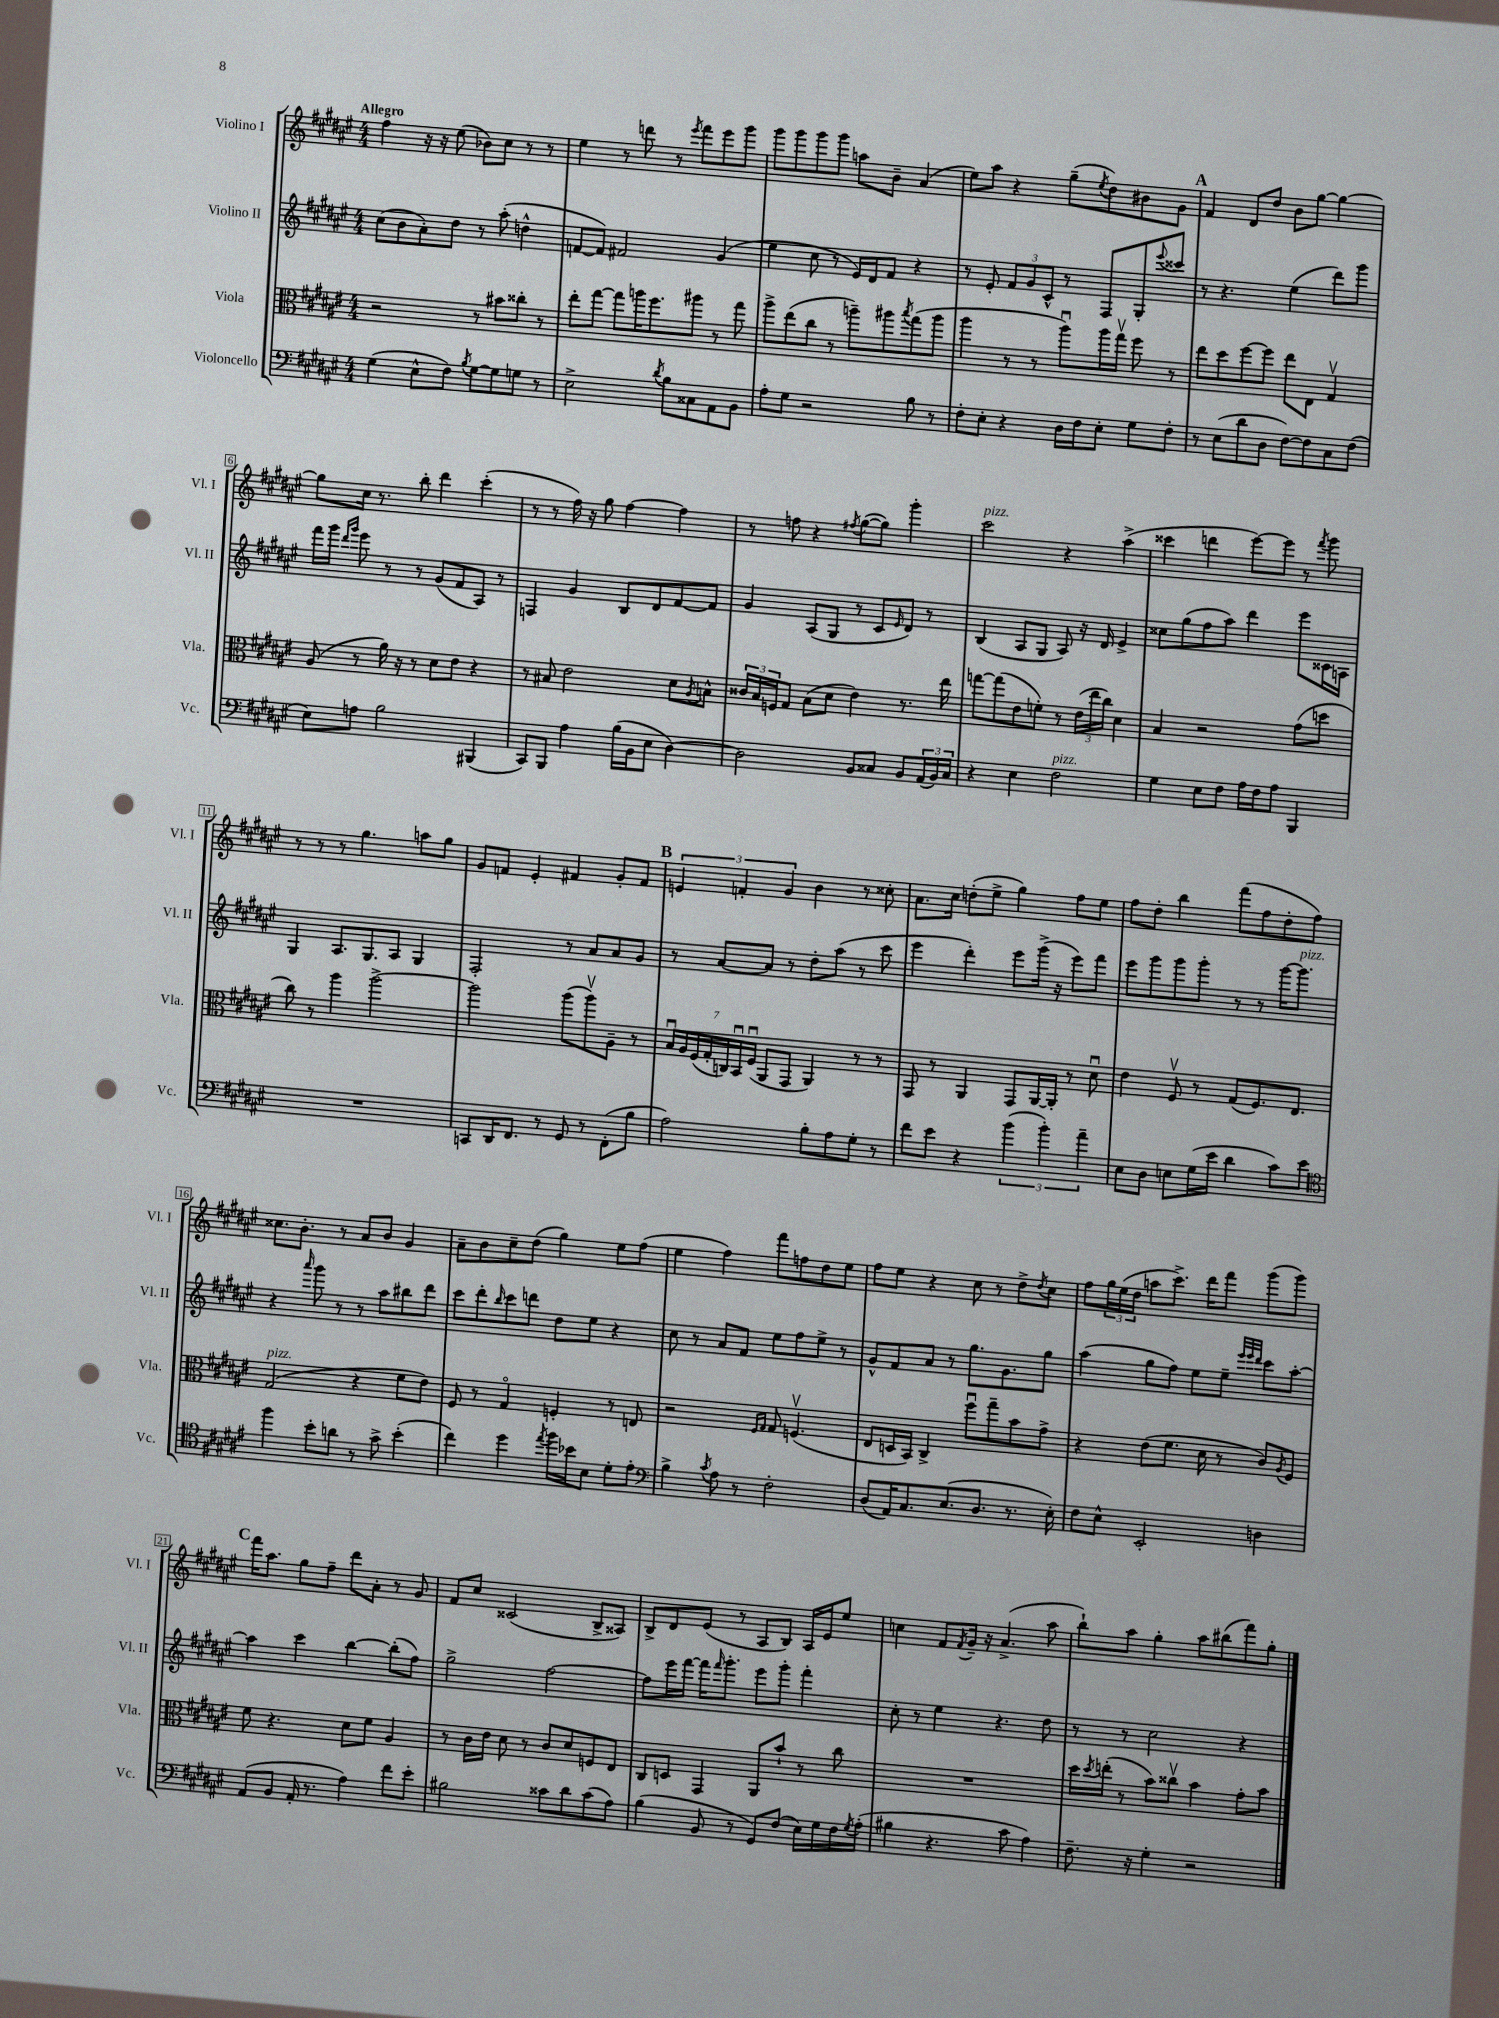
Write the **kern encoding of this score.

**kern	**kern	**kern	**kern
*part4	*part3	*part2	*part1
*staff4	*staff3	*staff2	*staff1
*I"Violoncello	*I"Viola	*I"Violino II	*I"Violino I
*I'Vc.	*I'Vla.	*I'Vl. II	*I'Vl. I
*clefF4	*clefC3	*clefG2	*clefG2
*k[f#c#g#d#a#e#]	*k[f#c#g#d#a#e#]	*k[f#c#g#d#a#e#]	*k[f#c#g#d#a#e#]
*M4/4	*M4/4	*M4/4	*M4/4
=1	=1	=1	=1
!	!	!	!LO:TX:a:B:t=Allegro
(4G#\	2r	(8cc#\L	4ff#\
.	.	8b\	.
8E#^^\L	.	8a#'\)	16r
.	.	.	16r
8F#\J)	.	8dd#\J	(8ee#\
8qB/	.	.	.
[8G#\L	8r	8r	8b-X\L)
8G#\]	8b#X\L	(8aa#'\	8cc#\J
8Gn\J	8cc##X'\J	4ddn^^\	8r
8r	8r	.	8r
=2	=2	=2	=2
2E#^\	8ee#'\L	[8fn/L	4ee#\
.	[8gg#\J	8f/J])	.
.	8gg#\L]	2f#X/	8r
.	16aan\K	.	8dddn\
.	8.ff#\	.	.
8qd#/	.	.	.
8B\L	.	.	8r
.	.	.	8qeee#/
8C##X\	8aa#X\J	.	8fff#\L
8AA#\	8r	(4g#/	8eee#\
8BB\J	8gg#\	.	8ggg#\J
=3	=3	=3	=3
8A#'\L	8aa#^\L	4ee#\	8ggg#\L
8G#\J	(8ee#\	.	8ggg#\
2r	8cc#\J	8cc#\	8ggg#\
.	8r	8r	8ggg#\J
.	8aan~\L)	16e#/LL)	8aan\L
.	.	16d#/J	.
.	8aa#X\	8f#/J	8b~\J
.	8qbb/	.	.
8B\	(8gg#\	4r	(4a#/
8r	8aa#\J	.	.
=4	=4	=4	=4
8F#'\L	4aa#\	8r	8ee#\L)
8E#'\J	.	8e#'/	8aa#\J
4r	8r	12f#/L	4r
.	.	12g#/	.
.	8r	.	.
.	.	12c#^^/J	.
16D#\LL	8aa#u\L)	8r	(8gg#~\L
16F#\J	.	.	.
.	.	.	8qee#/
8E#'\J	16aa#\L	8F#/L	8dd#\)
.	16gg#v\JJ	.	.
8G#\L	8ff#\	8G#'/	8b#X\
.	.	8qqeee#/	.
8F#'\J	8r	8ccc##X/J	8g#\J
!!LO:REH:place=s1:t=A
=5	=5	=5	=5
8r	8ee#\L	8r	4f#/
(8E#\L	8dd#\	4.r	.
8d#\	[8ff#\	.	8d#/L
8D#\J	8ff#\J]	.	8dd#/J
[8F#\L)	8ee#\L	(4ee#\	8b\L
8F#\]	8E#\J	.	[8gg#\J
8C#\	4G#v/	8ddd#\L)	4gg#\_
(8F#\J	.	8ggg#\J	.
!!LO:LB:g=z
=6	=6	=6	=6
8E#\L)	(8A#/	16fff#\LL	8gg#\L]
.	.	16ggg#\JJ	.
.	.	16qqddd#/LL	.
.	.	16qqggg#/JJ	.
8An\J	8r	8eee#\	16cc#\Jk
.	.	.	8.r
2B\	16a#\)	8r	.
.	16r	.	.
.	8r	8r	8bb'\
.	8d#\L	(8g#/L	4ddd#\
.	8e#\J	8f#/	.
(4BBB#X/	4r	8A#/J)	(4ccc#'\
.	.	8r	.
=7	=7	=7	=7
8CC#/L)	8r	4Fn/	8r
8BBB/J	8B#X/	.	8r
4A#\	2e#\	4g#/	16ff#\)
.	.	.	16r
.	.	.	8gg#\
(16B\LL	.	8B/L	[4ff#\
16BB\J	.	.	.
8E#\J	.	8d#/	.
[4D#\)	8d#\L	[8f#/	4ff#\]
.	8qA#/	.	.
.	8Bn^^\J	8f#/J]	.
=8	=8	=8	=8
2D#\]	24c##X/LL	4g#/	8r
.	24B/	.	.
.	24Fn/J	.	.
.	8G#/J	.	8ffn\
.	(8B\L	(8A#/L	4r
.	8d#\J	8G#/J	.
.	.	.	8qff#X/
8BB/L	4e#\)	8r	([8gg#\L
8C##X/J	.	8c#/L	8gg#\J])
.	.	16qqe#/	.
8BB/L	8.r	8d#/J)	4ggg#'\
(24AA#/L	.	8r	.
24BB/)	.	.	.
.	16ee#\	.	.
24C##/JJ	.	.	.
=9	=9	=9	=9
!	!	!	!LO:TX:a:i:t=pizz.
4r	[8ggn\L	(4B/	2ccc#\
.	(8gg\]	.	.
4E#\	8e#\	8A#/L	.
.	8fn'\J)	8G#/J	.
!LO:TX:a:i:t=pizz.	!	!	!
2F#\	8r	8A#/)	4r
.	(24e#\LL	16r	.
.	24ee#\	.	.
.	.	16d#/	.
.	24cc#\JJ)	.	.
.	4d#\	4e#^/	(4aa#^\
=10	=10	=10	=10
4G#\	4B/	8cc##X\L	4ccc##X\
.	.	(8gg#\	.
8E#\L	2r	8ff#\	4dddn\
8F#\J	.	8aa#\J)	.
16A#\LL	.	4ddd#\	[8eee#\L)
16F#\J	.	.	.
8A#\J	.	.	8eee#\J]
4BBB/	(8g#\L	8eee#\L	8r
.	.	.	8qfff#/
.	8ddn\J	16c##X\L	8ggg#\
.	.	16An\JJ	.
!!LO:LB:g=z
=11	=11	=11	=11
1r	8cc#\)	4G#/	8r
.	8r	.	8r
.	4aa#\	8.A#/L	8r
.	.	.	4.gg#\
.	.	8.G#/	.
.	[2aa#^\	.	.
.	.	8A#/J	.
.	.	4G#/	8aan\L
.	.	.	8gg#\J
=12	=12	=12	=12
8CCn/L	2aa#\]	2F#'/	8g#/L
16DD#/K	.	.	8fn/J
8.FF#/J	.	.	.
.	.	.	4e#'/
8r	.	.	.
8GG#/	(8aa#\L	8r	4f#X/
8r	8aa#v\)	8a#/L	.
(8FF#'\L	8A#~\J	8a#/	8g#'/L
8B\J	8r	8g#/J	8f#/J
!!LO:REH:place=s1:t=B
=13	=13	=13	=13
2A#\)	28Bu/LL	8r	6en/
.	28A#/	.	.
.	(28F#/	.	.
.	28G#'/	.	.
.	.	[8a#/L	.
.	28Cn/)	.	.
.	.	.	6fn'/
.	28BBu/	.	.
.	(28F#u/JJ	.	.
.	8AA#/L	8a#/J]	.
.	.	.	6g#/
.	8GG#/J	8r	.
8B'\L	4AA#/)	8dd#'\L	4b\
8A#\	.	(8aa#\J	.
8G#'\J	8r	8r	8r
8r	8r	8ccc#\	8cc##X'\
=14	=14	=14	=14
8f#\L	8GG#/	4eee#\	8.a#\L
8e#\J	8r	.	.
.	.	.	16cc#\Jk
4r	4AA#/	4ddd#'\)	(8ddn'\L
.	.	.	8ee#^\J
(6b\	8GG#/L	8eee#\L	4gg#\)
.	[16AA#/L	(16ggg#^\Jk	.
6b'\)	.	.	.
.	16AA#'/JJ]	16r	.
.	8r	8eee#\L)	8ff#\L
6a#~\	.	.	.
.	8d#u\	8fff#\J	8ee#\J
=15	=15	=15	=15
8E#\L	4e#\	8eee#\L	8ff#\L
8D#\J	.	8ggg#\	8dd#'\J
8En\L	8F#v/	8ggg#\	4bb\
(16G#\L	8r	8ggg#'\J	.
16e#\JJ	.	.	.
4d#\	(8G#/L	8r	(8fff#\L
.	8.F#/)	8r	8ff#\
8c#\L)	.	[16ggg#\KL	8dd#'\
!	!	!LO:TX:a:i:t=pizz.	!
.	8.E#/J	8.ggg#\J]	.
8e#\J	.	.	8ff#\J)
!!LO:LB:g=z
=16	=16	=16	=16
*clefC4	*	*	*
!	!LO:TX:a:i:t=pizz.	!	!
4ff#\	(2G#/	4r	8.cc##X\L
.	.	.	8.b'\J
.	.	16qqaaa#/	.
8b'\L	.	8ggg#\	.
8an\J	.	8r	8r
8r	4r	8r	8a#/L
8g#^\	.	8aa#\L	8b/J
(4b'\	8f#\L	8bb#X\	4g#/
.	8e#\J)	8ddd#\J	.
=17	=17	=17	=17
4cc#\)	8F#/	8ccc#\L	8a#~\L
.	8r	8ddd#'\	8b\
.	.	16qqbb/	.
4dd#\	4G#/	8ccc#\	8cc#~\
.	.	8dddn\J	(8dd#\J
8qee#/	.	.	.
16ff#\LL	4Fn'/	8dd#\L	4gg#\)
16b-X\J	.	.	.
8B\J	.	8ee#\J	.
8d#'\L	8r	4r	8ee#\L
8e#'\J	8En/	.	(8ff#\J
=18	=18	=18	=18
*clefF4	*	*	*
4B^\	2r	8cc#\	4ee#\
.	.	8r	.
8qc#/	.	.	.
8A#\	.	8a#/L	4ff#\)
8r	.	8f#/J	.
.	16qqF#/LL	.	.
.	16qqG#/JJ	.	.
2F#'\	8G#/	8ee#\L	8fff#\L
.	(4.Fnv/	8ff#\	8ffn\
.	.	8ee#^\J	8dd#\
.	.	8r	8ee#\J
=19	=19	=19	=19
(8D#/L	8E#/L	8g#^^/L	8ff#\L
16AA#/K)	16Dn/L	8f#/	8ee#\J
8.C#/	16BB/JJ)	.	.
.	4C#^/	8a#/J	4r
(8.E#/	.	8r	.
.	8ff#u\L	8.gg#\L	8cc#\
8.D#/J	.	.	.
.	8gg#~\	.	8r
.	.	8.g#\	.
8.r	8b\	.	8dd#^\L
.	.	.	8qdd#/
.	8g#^\J	8gg#\J	8cc#\J
16E#'\)	.	.	.
=20	=20	=20	=20
8F#\L	4r	(4aa#\	8ff#\L
8E#^^\J	.	.	24gg#\L
.	.	.	(24ee#\
.	.	.	24dd#\JJ
2EE#'/	(8e#\L	8gg#\L	8aan\L
.	8.f#\J	8ff#\J)	8.ccc#^\J)
.	.	8ee#\L	.
.	16d#\	.	16ddd#\KL
.	8r	8ee#~\J	8fff#\J
.	.	32qqeee#/LLL	.
.	.	32qqeee#/	.
.	.	32qqddd#/JJJ	.
4Dn\	8c#/L)	8ccc#\L	(8ggg#\L
.	8qA#/	.	.
.	8F#/J	[8aa#'\J	8ggg#\J)
!!LO:LB:g=z
!!LO:REH:place=s1:t=C
=21	=21	=21	=21
(8AA#/L	8f#\	4aa#\]	16fff#\KL
.	.	.	8.aa#\J
8BB/J	4.r	.	.
16AA#'/	.	4ccc#\	8gg#\L
8.r	.	.	.
.	.	.	8ff#~\J
4A#\)	8d#\L	[4bb\	8ddd#\L
.	8f#\J	.	8a#'\J
8f#\L	4A#/	(8bb'\L]	8r
8e#'\J	.	8ff#\J)	8g#/
=22	=22	=22	=22
2B#X\	8r	2gg#^\	8f#/L
.	16c#\LL	.	8cc#/J
.	16e#\JJ	.	.
.	8d#\	.	(2c##X/
.	8r	.	.
8c##X\L	8c#/L	[2ff#\	.
8d#\	8d#/	.	.
(8c##\	8Fn/	.	8B^/L
8A#\J)	8E#/J	.	8A##X/J)
=23	=23	=23	=23
(4B\	8C#/L	8ff#\L]	8B^/L
.	8Dn/J	16eee#\L	8d#/
.	.	[16fff#\JJ	.
8BB/	4GG#/	16fff#\KL]	(8e#/J
.	.	16qqfff#/	.
.	.	8.ggg#'\J	.
8r	.	.	8r
8GG#/L)	8AA#/L	8eee#\L	8A#/L
(8F#/J	8b`/J	8ggg#'\J	8B/J)
16E#\LL)	8r	4fff#'\	16A#/LL
16G#\	.	.	16e#/J
16F#\	8cc#\	.	8ee#/J
8qG#/	.	.	.
(16A#'\JJ	.	.	.
=24	=24	=24	=24
4B#X\	1r	8cc#'\	4ccn\
.	.	8r	.
4.r	.	4ee#\	8f#/L
.	.	.	8qf#/
.	.	.	16g#~/Jk
.	.	.	16r
.	.	4.r	(4.a#^/
8c#\	.	.	.
4A#\)	.	.	.
.	.	8dd#\	8aa#\
=25	=25	=25	=25
8.F#~\	16dd#\LL	8r	8bb`\L)
.	8qdd#/	.	.
.	(16een'\JJ	.	.
.	8r	8r	8aa#\J
16r	.	.	.
4G#'\	8b\L)	2cc#\	4gg#'\
.	8cc##Xv\J	.	.
2r	4b\	.	8aa#\L
.	.	.	(8bb#X\
.	8g#'\L	4r	8fff#\)
.	8b\J	.	8gg#'\J
==	==	==	==
*-	*-	*-	*-
